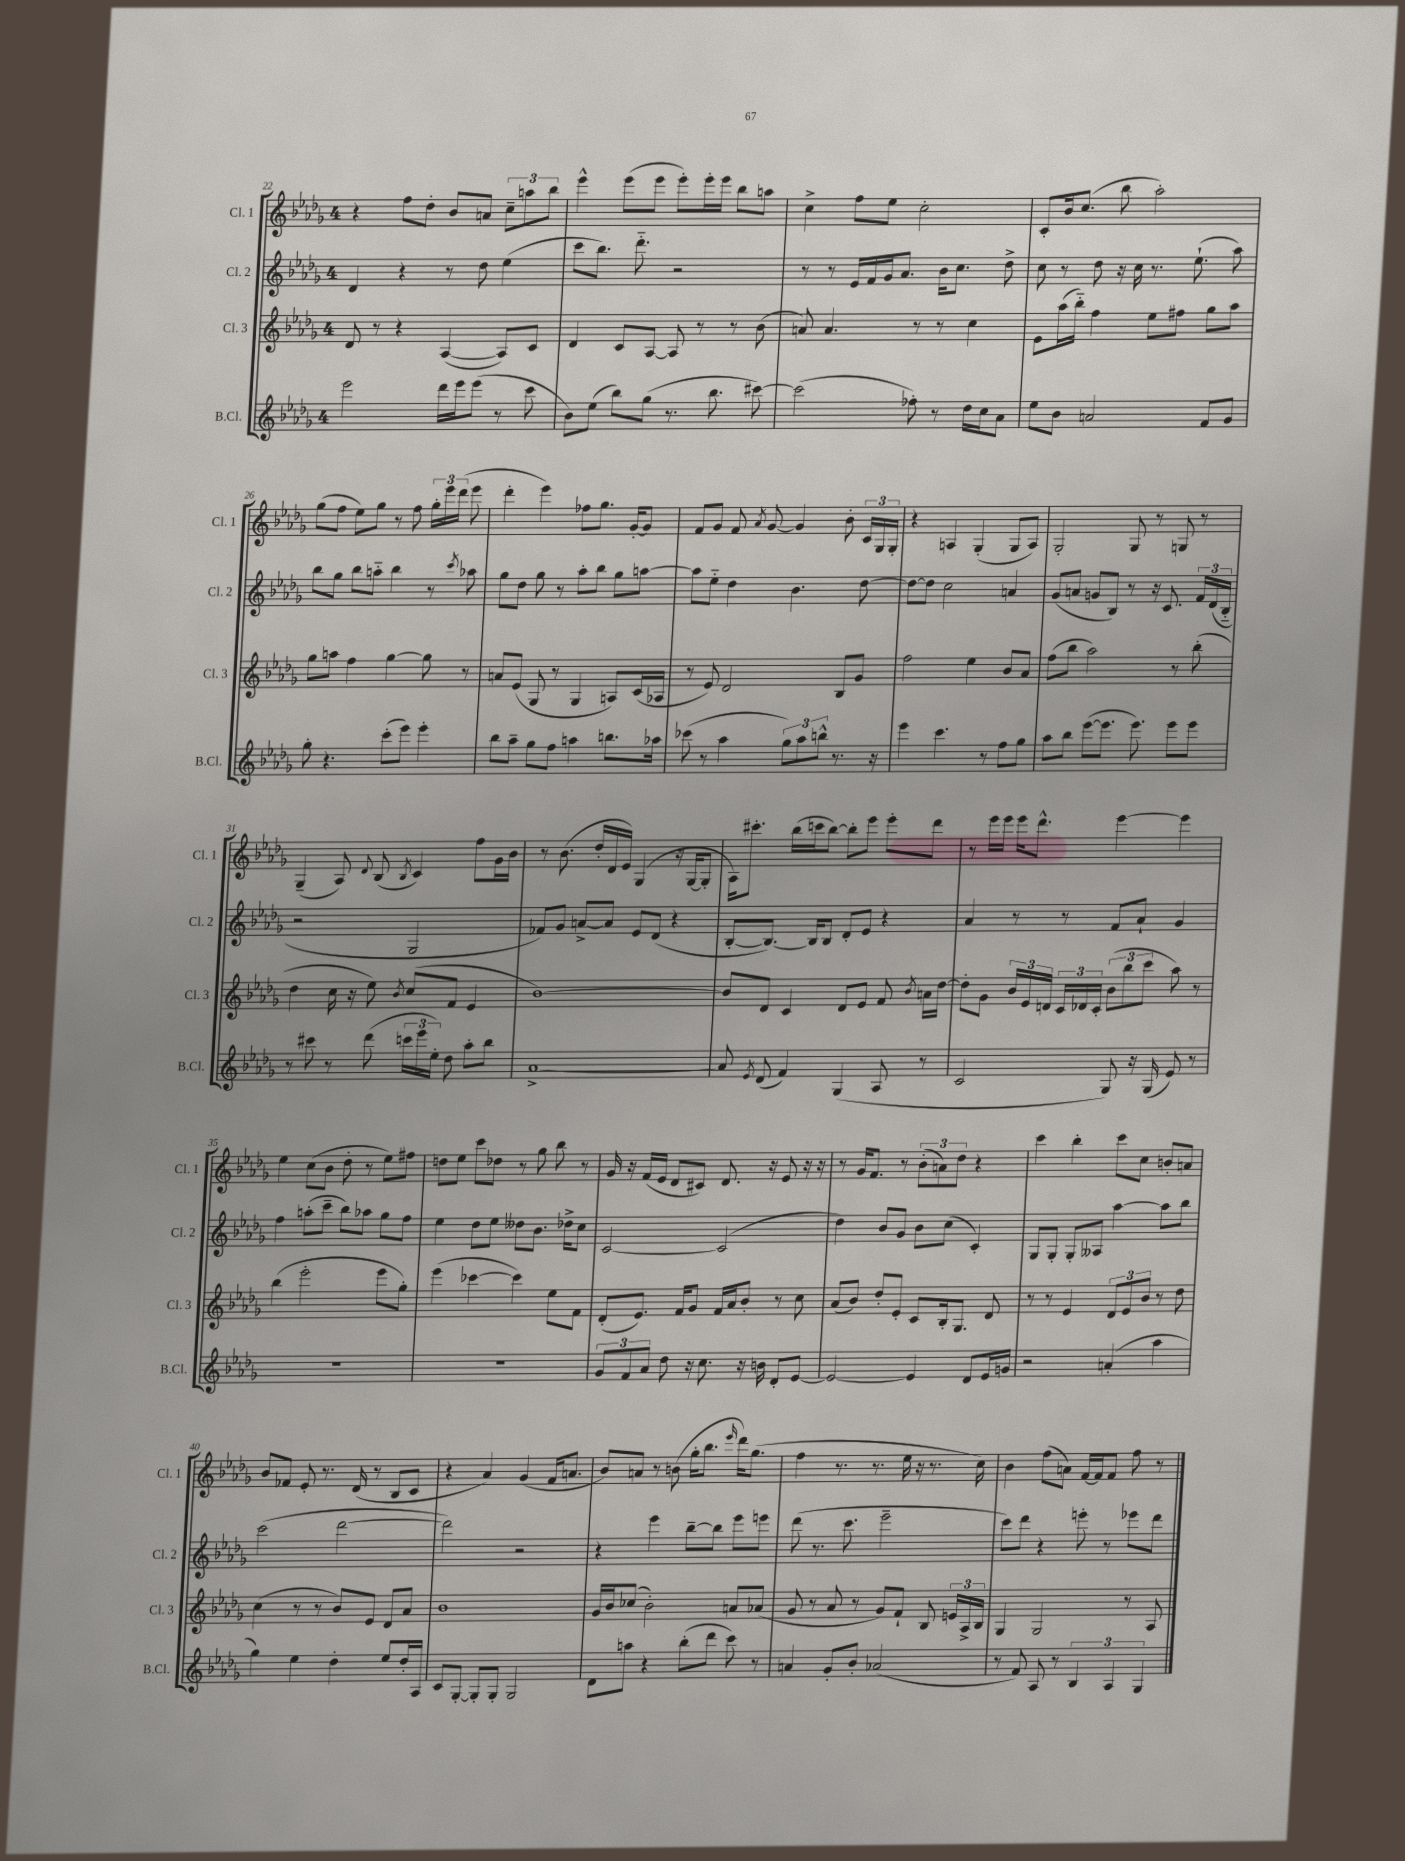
<<
\new StaffGroup <<
\new Staff = "s0" \with { instrumentName = "Cl. 1" shortInstrumentName = "Cl. 1" } {
    \clef treble \key des \major \once \override Staff.TimeSignature.style = #'single-digit \time 4/4
    \autoBeamOff r4 f''8[ des''8]-. bes'8[ a'8] \tuplet 3/2 { c''8[-- a''8 bes''8] } |
    ees'''4-^ ees'''8[( ees'''8] ees'''8[-.) ees'''16-. ees'''16] bes''8[ a''8] |
    c''4-> f''8[ ees''8] c''2-. |
    c'8[-. bes'16 c''8.]( bes''8 aes''2-.) |
    ges''8[( f''8] ees''8[) ges''8] r8 f''8 \tuplet 3/2 { ges''16[-. ees'''16 des'''16]( } ees'''8 |
    des'''4-. ees'''4) fes''8[ ges''8.] ges'16[~-. ges'8] |
    f'8[ ges'8] f'8 \acciaccatura { aes'8 } ges'8~ ges'4 bes'8-. \tuplet 3/2 { c'16[ ges16 ges16]-. } |
    r4 a4 ges4-.( ges8[ a8]) |
    ges2-. ges8 r8 g8 r8 |
    ges4--( aes8) \appoggiatura { des'8 } bes8( \acciaccatura { bes8 } c'4) f''8[ ges'16 bes'16] |
    r8 bes'8.( des''16[-. des'16 ees'16]) ges4( r16 ges16[~ ges8]-. |
    aes16[) cis'''8.]-. bes''16[( c'''16 bes''8]~) bes''8[-. ees'''8] ees'''8[-. des'''8] |
    r8 ees'''16[ ees'''16] ees'''16[ des'''8.]-^ ees'''4~ ees'''4 |
    ees''4 c''8[( bes'8] des''8-. r8 ees''8[) fis''8] |
    d''8[ ees''8] c'''8[ des''8] r8 ges''8 bes''8 r8 |
    ges'16 r16 f'16[( ees'16] des'8[ cis'8]) des'8. r16 ees'8 r16 r16 |
    r8 ges'16[ f'8.] r8 \tuplet 3/2 { bes'8[-.( a'8) des''8] } r4 |
    c'''4 bes''4-. c'''8[ c''8] b'8[-. a'8] |
    bes'8[ fes'8] ees'8-. r8. des'16( r8 bes8[ c'8] |
    r4 aes'4) ges'4( f'16[ a'8.] |
    bes'8[) a'8] r8 b'8( ges''16[-. bes''8.] \grace { ees'''16 } des'''16[) ges''8.]( |
    f''4 r8. r8. ees''16 r16 r8. c''16) |
    bes'4 f''8[( a'8]) f'16[~ f'16 f'8] f''8 r8 \bar "|." |
}
\new Staff = "s1" \with { instrumentName = "Cl. 2" shortInstrumentName = "Cl. 2" } {
    \clef treble \key des \major \once \override Staff.TimeSignature.style = #'single-digit \time 4/4
    \autoBeamOff des'4 r4 r8 des''8 ees''4( |
    c'''8[ bes''8.]) des'''8.-_ r2 |
    r8 r8 ees'16[ f'16 ges'16 aes'8.] bes'16[ c''8.] des''8-> |
    c''8 r8 des''8 r16 c''16 r8. ees''8.-!( aes''8) |
    bes''8[ ges''8] bes''8[ a''8]-_ bes''4 r8 \acciaccatura { c'''8 } aes''8 |
    ges''8[ des''8] ges''8 r8 aes''8[-. bes''8] ges''8[ a''8]~ |
    a''8[ ees''8]-_ des''4 bes'4. des''8~ |
    des''8[~ des''8] c''2 a'4 |
    ges'8[( a'8] g'8[ bes8]) r8 r16 c'8. \tuplet 3/2 { f'16[ des'16( bes16]-_ } |
    r2 ges2 |
    fes'8[) ges'8] a'8[~-> a'8] ees'8[ des'8]( r4 |
    bes8[~-. bes8.]~) bes16[ bes8] des'8[-. ees'8] r4 |
    aes'4 r8 r8 f'8[ aes'8]-! ges'4 |
    f''4 a''8[-.( c'''8]-- bes''8[) aes''8] ges''8[ f''8] |
    ees''4 des''8[ ees''8] deses''8[ bes'8.] des''16[-> c''8] |
    c'2~ c'2( |
    des''4) bes'8[ ges'8] bes'8[ c''8]( c'4-.) |
    ges8[ ges8]-. ges8[-. aeses8] aes''4~ aes''8[ bes''8] |
    c'''2( des'''2~ |
    des'''2) r2 |
    r4 ees'''4 bes''8[~-- bes''8] ees'''8[ e'''8] |
    des'''8( r8. c'''8. ees'''2-- |
    c'''8[) des'''8] r4 e'''8-. r8 ees'''8[ des'''8] \bar "|." |
}
\new Staff = "s2" \with { instrumentName = "Cl. 3" shortInstrumentName = "Cl. 3" } {
    \clef treble \key des \major \once \override Staff.TimeSignature.style = #'single-digit \time 4/4
    \autoBeamOff des'8 r8 r4 aes4~( aes8[) c'8] |
    des'4 c'8[ aes8]~ aes8 r8 r8 bes'8( |
    a'8) a'4. r8 r8 c''4 |
    ees'8[ aes''16( bes''16]-_) f''4 ees''8[ fis''8] ges''8[ aes''8] |
    ges''8[ a''8] f''4 ges''4~ ges''8 r8 |
    a'8[ ees'8]( ges8 r8 ges4 a8[) c'16( aes16] |
    r8 ees'8) des'2 bes8[ ges'8] |
    f''2 ees''4 bes'8[ aes'8] |
    f''8[( bes''8] aes''2) r8 bes''8-.( |
    des''4 c''16 r16 ees''8) \acciaccatura { bes'8 } c''8[( f'8] ees'4 |
    bes'1~) |
    bes'8[ des'8] c'4 des'8[ ees'8] f'8 \acciaccatura { bes'8 } a'16[ des''16]~ |
    des''8[-. ges'8] \tuplet 3/2 { bes'16[ ees'16 d'16] } \tuplet 3/2 { c'16[ des'16 c'16]-. } \tuplet 3/2 { bes'8[( bes''8 c'''8] } aes''8) r8 |
    bes''4( ees'''2-. ees'''8[ ges''8]-.) |
    ees'''4( ces'''4~ ces'''4) ees''8[ f'8] |
    des'8[-.( ees'8.]) f'16[ ges'8] f'16[ aes'16 bes'8]-. r8 c''8 |
    aes'8[( bes'8]) des''8[-. ees'8]-. c'8[ bes16-. ges8.] des'8 |
    r8 r8 ees'4 \tuplet 3/2 { des'8[ ees'8 bes'8] } r8 des''8 |
    c''4( r8 r8 bes'8[) ees'8] des'8[ aes'8] |
    bes'1 |
    ges'16[ bes'16 ces''8]( bes'2-.) a'8[ aes'8]( |
    ges'8 r8 aes'8 r8 ges'8[) f'8]-! bes8 \tuplet 3/2 { e'16[ aes16-> bes16] } |
    ges4 ges2 r8 aes8 \bar "|." |
}
\new Staff = "s3" \with { instrumentName = "B.Cl." shortInstrumentName = "B.Cl." } {
    \clef treble \key des \major \once \override Staff.TimeSignature.style = #'single-digit \time 4/4
    \autoBeamOff ees'''2 des'''16[ ees'''16 ees'''8]( r8 c'''8 |
    bes'8[) ees''8]( bes''8[) ges''8]( r8. bes''8. cis'''8~) |
    cis'''2( fes''8-.) r8 des''16[ c''16 aes'8] |
    ees''8[ bes'8] a'2 f'8[ ges'8] |
    ges''8-. r4. c'''8[-.( ees'''8]) ees'''4-. |
    bes''8[ aes''8]-- ges''8[ f''8] a''4 b''8.[ aes''16] |
    ces'''8( r8 aes''4 \tuplet 3/2 { ges''8[) aes''8 b''8]-^ } r8. r16 |
    ees'''4 c'''4. r8 f''8[ ges''8] |
    aes''8[ bes''8] ees'''8[~( ees'''8.] ees'''8.) ees'''8[ ees'''8] |
    r8 cis'''8 r8 des'''8( \tuplet 3/2 { c'''16[ ees'''16 ees''16]-.) } des''8 aes''8[-. bes''8] |
    aes'1~-> |
    aes'8 \acciaccatura { ees'8 } des'8( f'4) ges4( aes8 r8 |
    c'2 ges8) r16 ges16( ees'8) r8 |
    R1 |
    R1 |
    \tuplet 3/2 { ges'8[ f'8 aes'8] } des''8 r16 c''8. r16 b'16 des'8[-. ees'8]~ |
    ees'2~ ees'4 des'8[ ees'16 g'16] |
    r2 a'4-.( aes''4 |
    ges''4) ees''4 des''4-. ees''8[ des''16-. aes16] |
    c'8[ ges8]~-. ges8[-. ges8]-. ges2 |
    des'8[ a''8] r4 bes''8[-.( des'''8] c'''8) r8 |
    a'4 ges'8[-. bes'8]-. aes'2( |
    r8 f'8) aes8 r8 \tuplet 3/2 { bes4 aes4 ges4 } \bar "|." |
}
>>
>>
\layout { \context { \Score currentBarNumber = #22 } }
